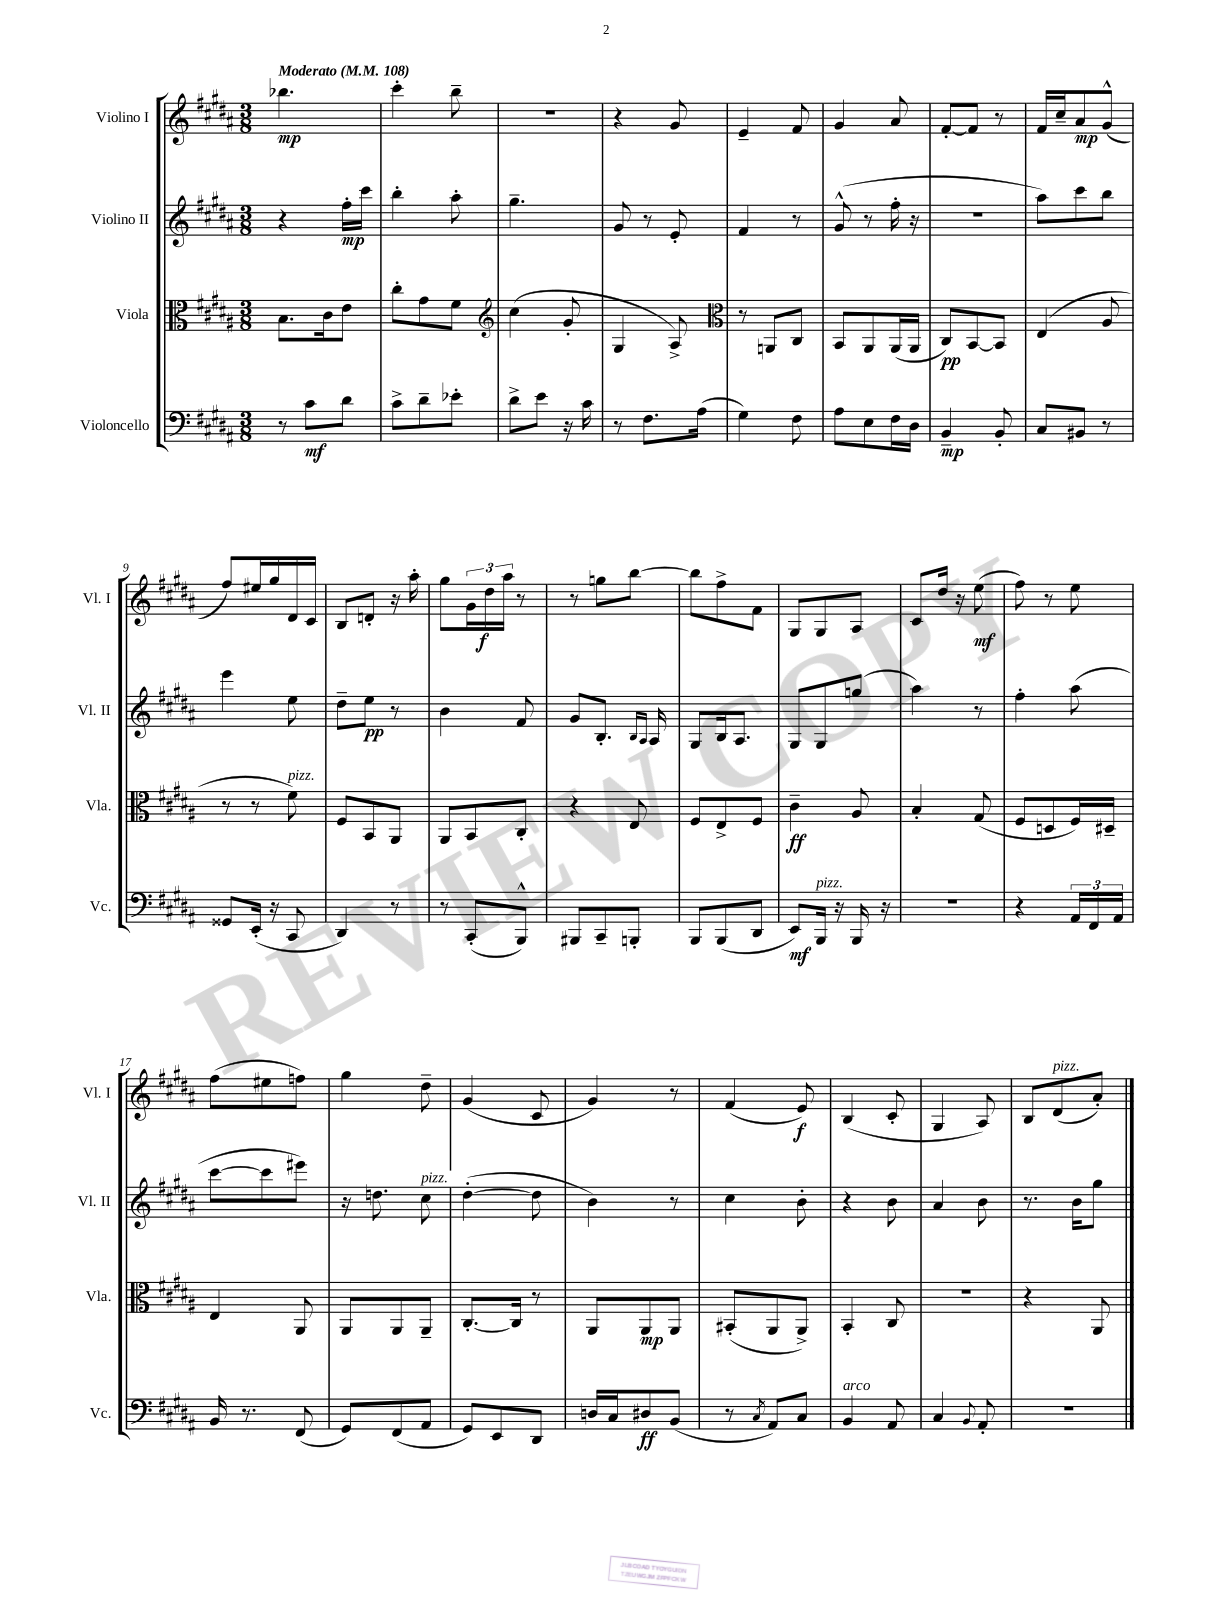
<<
\new StaffGroup <<
\new Staff = "s0" \with { instrumentName = "Violino I" shortInstrumentName = "Vl. I" } {
    \clef treble \key b \major \numericTimeSignature \time 3/8 \tempo "Moderato" 4 = 108
    bes''4.\mp |
    cis'''4-. b''8-- |
    R4. |
    r4 gis'8 |
    e'4-- fis'8 |
    gis'4 ais'8 |
    fis'8~-. fis'8 r8 |
    fis'16 cis''16-- ais'8\mp gis'8-^( |
    fis''8) eis''16 gis''16 dis'16 cis'16 |
    b8 d'8-. r16 ais''16-. |
    gis''8 \tuplet 3/2 { gis'16 dis''16\f ais''16 } r8 |
    r8 g''8 b''8~ |
    b''8 fis''8-> fis'8 |
    gis8 gis8 ais8 |
    cis'8 dis''16 r16 e''8\mf( |
    fis''8) r8 e''8 |
    fis''8( eis''8 f''8) |
    gis''4 dis''8-- |
    gis'4( cis'8 |
    gis'4) r8 |
    fis'4( e'8\f) |
    b4( cis'8-. |
    gis4 ais8) |
    b8 dis'8^\markup { \italic "pizz." }( ais'8-.) \bar "|." |
}
\new Staff = "s1" \with { instrumentName = "Violino II" shortInstrumentName = "Vl. II" } {
    \clef treble \key b \major \numericTimeSignature \time 3/8
    r4 fis''16-.\mp cis'''16 |
    b''4-. ais''8-. |
    gis''4.-- |
    gis'8 r8 e'8-. |
    fis'4 r8 |
    gis'8-^( r8 fis''16-. r16 |
    R4. |
    ais''8) cis'''8 b''8 |
    e'''4 e''8 |
    dis''8-- e''8\pp r8 |
    b'4 fis'8 |
    gis'8 b8.-. \grace { b16 ais16 } ais16 |
    gis8 b16 ais8. |
    gis8 gis8 g''8( |
    ais''4) r8 |
    fis''4-. ais''8( |
    cis'''8~ cis'''8 eis'''8) |
    r16 d''8. cis''8^\markup { \italic "pizz." } |
    dis''4~-.( dis''8 |
    b'4) r8 |
    cis''4 b'8-. |
    r4 b'8 |
    ais'4 b'8 |
    r8. b'16 gis''8 \bar "|." |
}
\new Staff = "s2" \with { instrumentName = "Viola" shortInstrumentName = "Vla." } {
    \clef alto \key b \major \numericTimeSignature \time 3/8
    b8. cis'16 e'8 |
    cis''8-. gis'8 fis'8 |
    \clef treble cis''4( gis'8-. |
    gis4 ais8->) |
    \clef alto r8 a,8 cis8 |
    b,8 ais,8 ais,16( ais,16 |
    cis8\pp) b,8~ b,8 |
    e4( ais8 |
    r8 r8 fis'8^\markup { \italic "pizz." }) |
    fis8 b,8 ais,8 |
    ais,8 b,8 cis8-. |
    r4 e8 |
    fis8 e8-> fis8 |
    cis'4--\ff ais8 |
    b4-. gis8( |
    fis8 d8 fis16) dis16-- |
    e4 ais,8 |
    ais,8 ais,8 ais,8-- |
    cis8.~-. cis16 r8 |
    ais,8 ais,8\mp ais,8 |
    bis,8-.( ais,8 ais,8->) |
    b,4-. cis8 |
    R4. |
    r4 ais,8 \bar "|." |
}
\new Staff = "s3" \with { instrumentName = "Violoncello" shortInstrumentName = "Vc." } {
    \clef bass \key b \major \numericTimeSignature \time 3/8
    r8 cis'8\mf dis'8 |
    cis'8-> dis'8-- ees'8-. |
    dis'8-> e'8 r16 cis'16 |
    r8 fis8. ais16( |
    gis4) fis8 |
    ais8 e8 fis16 dis16 |
    b,4--\mp b,8-. |
    cis8 bis,8 r8 |
    gisis,8 e,16-.( r16 cis,8 |
    dis,4) r8 |
    r8 cis,8-.( b,,8-^) |
    bis,,8 cis,8-- b,,8-. |
    b,,8 b,,8( dis,8 |
    e,8\mf) b,,16^\markup { \italic "pizz." } r16 b,,16 r16 |
    R4. |
    r4 \tuplet 3/2 { ais,16 fis,16 ais,16 } |
    b,16 r8. fis,8( |
    gis,8) fis,8( ais,8 |
    gis,8) e,8 dis,8 |
    d16 cis16 dis8\ff b,8( |
    r8 \acciaccatura { cis8 } ais,8) cis8 |
    b,4^\markup { \italic "arco" } ais,8 |
    cis4 \appoggiatura { b,8 } ais,8-. |
    R4. \bar "|." |
}
>>
>>
